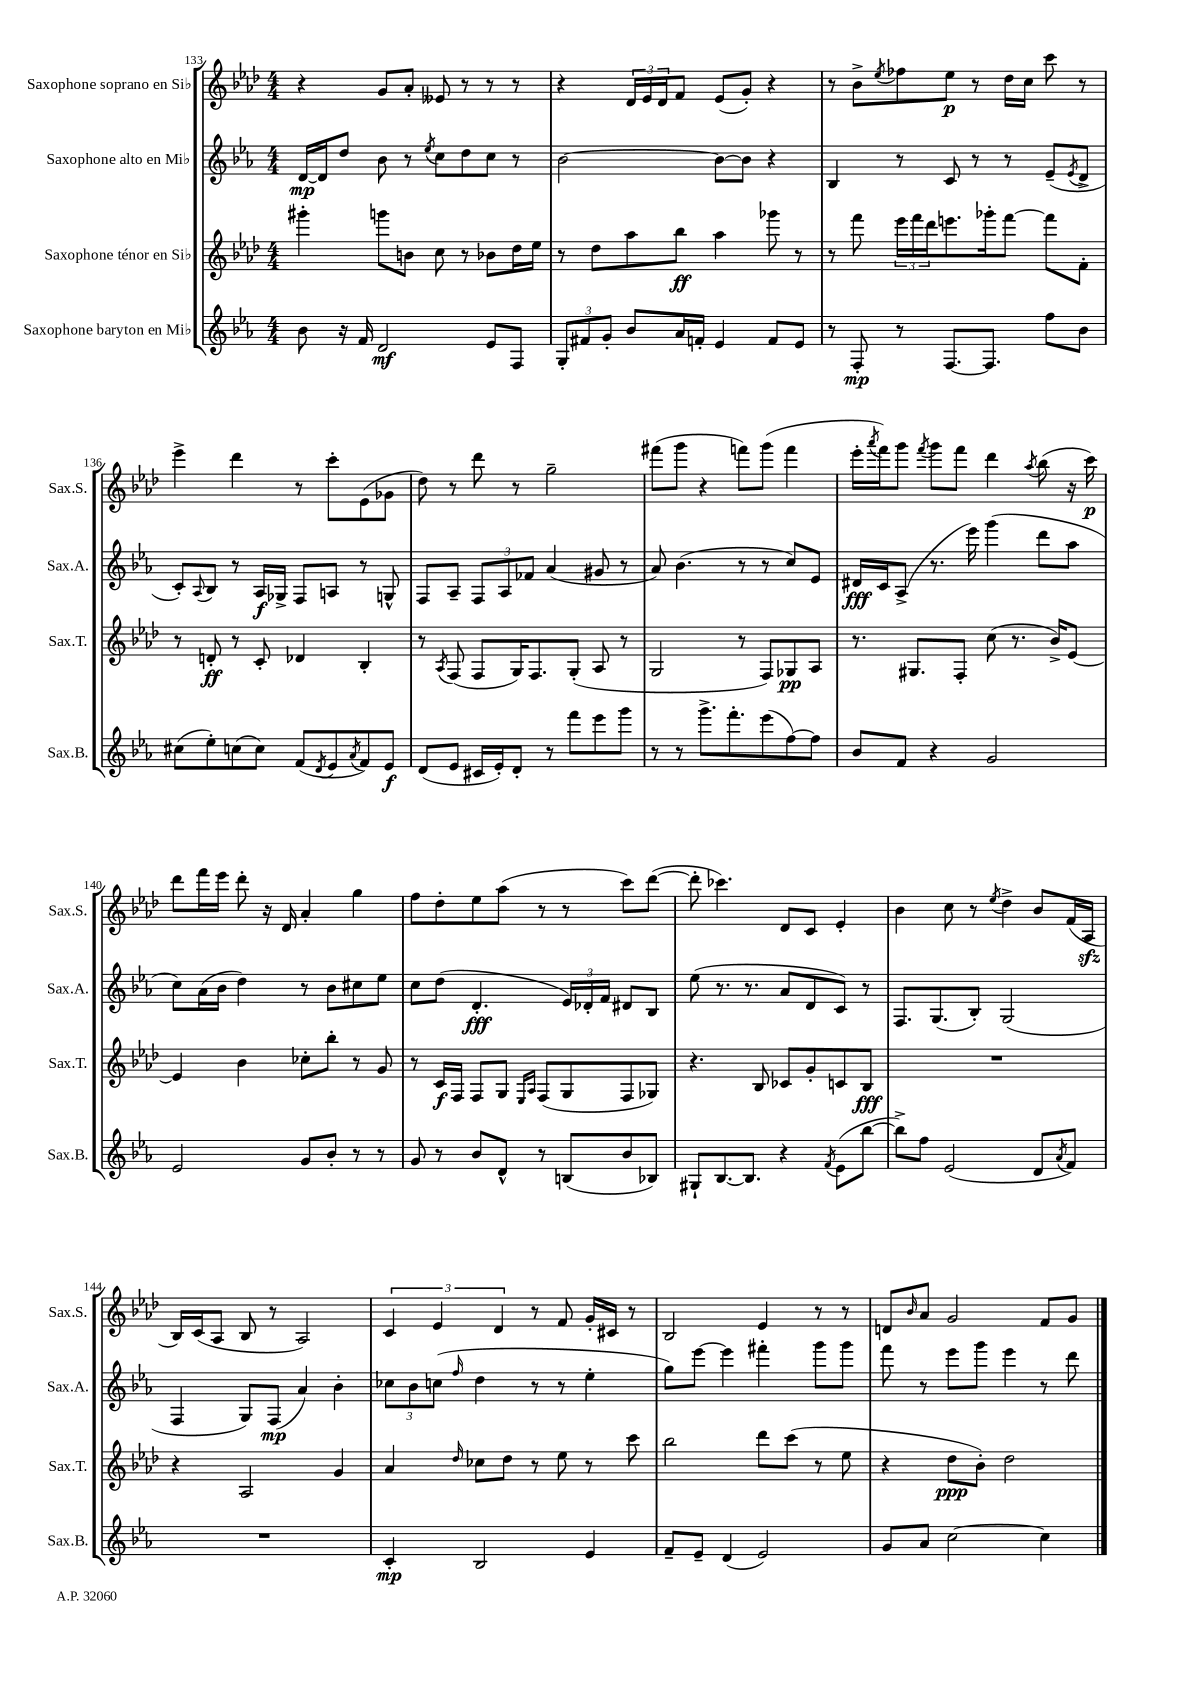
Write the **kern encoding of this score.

**kern	**kern	**kern	**kern
*staff4	*staff3	*staff2	*staff1
*clefG2	*clefG2	*clefG2	*clefG2
*k[b-e-a-]	*k[b-e-a-d-]	*k[b-e-a-]	*k[b-e-a-d-]
*M4/4	*M4/4	*M4/4	*M4/4
8b-	4ggg#'	[16d	4r
.	.	16d]	.
16r	.	8dd	.
16f	.	.	.
2d	8ggg	8b-	8g
.	8b	8r	8a-'
.	.	8qee-	.
.	8cc	8cc	8e--
.	8r	8dd	8r
8e-	8b-	8cc	8r
8F	16dd-	8r	8r
.	16ee-	.	.
=	=	=	=
12G'	8r	[2b-	4r
12f#	.	.	.
.	8dd-	.	.
12g'	.	.	.
8b-	8aa-	.	24d-
.	.	.	24e-
.	.	.	24d-
16a-	8bb-	.	8f
16f'	.	.	.
4e-	4aa-	8b-_	(8e-
.	.	8b-]	8g')
8f	8ggg-	4r	4r
8e-	8r	.	.
=	=	=	=
8r	8r	4B-	8r
8F'	8fff	.	8b-^
.	.	.	8qee-
8r	24eee-	8r	8ff-
.	24fff	.	.
.	24ddd-	.	.
[8.F	8.eee	8c	8ee-
.	.	8r	8r
8.F]	16ggg-'	.	.
.	[8fff	8r	16dd-
.	.	.	16cc
8ff	8fff]	(8e-~	8ccc
.	.	8qe-	.
8b-	8f'	8d^	8r
=	=	=	=
(8cc#	8r	8c')	4eee-^
.	.	8qqA-	.
8ee-')	8d'	8B-	.
(8cc	8r	8r	4ddd-
8cc)	8c'	16A-	.
.	.	16G-^	.
(8f	4d-	8F	8r
8qd	.	.	.
8e-	.	8A	8ccc'
8qa-	.	.	.
8f)	4B-'	8r	(8e-
8e-	.	8G^^	8g-
=	=	=	=
(8d	8r	8F	8dd-)
.	8qA-	.	.
8e-	(8F	8A-~	8r
16c#	8F	12F	8ddd-
16e-')	.	.	.
.	.	12A-	.
8d'	16G)	.	8r
.	.	12f-	.
.	8.F	.	.
8r	.	(4a-	2gg~
8fff	(8G'	.	.
8eee-	8A-	8g#	.
8ggg	8r	8r	.
=	=	=	=
8r	2G	8a-)	(8fff#
8r	.	(4.b-	8ggg
8.ggg^	.	.	4r
8.fff'	.	.	.
.	8r	8r	8fff)
(8eee-	8F)	8r	(8ggg
[8ff)	8G-	8cc)	4fff
8ff]	8A-	8e-	.
=	=	=	=
8b-	8.r	16d#	16eee-'
.	.	.	8qaaa-
.	.	16c	16fff)
8f	.	(8A-^	8ggg
.	8.G#	.	.
.	.	.	8qfff
4r	.	8.r	8ggg
.	8F'	.	8fff
.	.	16eee-)	.
2g	(8cc	(4ggg	4ddd-
.	8.r	.	.
.	.	.	8qaa-
.	.	8ddd	(8bb-
.	16b-^)	.	.
.	[8e-	8aa-	16r
.	.	.	16ccc)
=	=	=	=
2e-	4e-]	8cc)	8ddd-
.	.	(16a-	16fff
.	.	16b-	16eee-
.	4b-	4dd)	8ddd-'
.	.	.	16r
.	.	.	16d-
8g	8cc-'	8r	4a-'
8b-'	8bb-'	8b-	.
8r	8r	8cc#	4gg
8r	8g	8ee-	.
=	=	=	=
8g	8r	8cc	8ff
8r	16c	(8dd	8dd-'
.	16F	.	.
8b-	8F	4.d'	8ee-
8d^^	8G	.	(8aa-
.	16qqE-	.	.
.	16qqA-	.	.
8r	(8F	.	8r
(8B	8G	24e-)	8r
.	.	24d-'	.
.	.	24f	.
8b-	8F	8d#	8ccc)
8B-)	8G-)	8B-	([8ddd-
=	=	=	=
8G#`	4.r	(8ee-	8ddd-']
[8.B-	.	8.r	4.ccc-)
8.B-]	.	8.r	.
.	8B-	.	.
4r	8c-	8a-	8d-
.	8g'	8d	8c
8qf	.	.	.
(8e-	8c	8c)	4e-'
[8bb-	8B-	8r	.
=	=	=	=
8bb-^])	1r	8.F	4b-
8ff	.	.	.
.	.	(8.G	.
(2e-	.	.	8cc
.	.	8B-')	8r
.	.	.	8qee-
.	.	(2G	4dd-^
8d	.	.	8b-
8qa-	.	.	.
8f)	.	.	(16f
.	.	.	16A-
=	=	=	=
1r	4r	4F	16B-)
.	.	.	(16c
.	.	.	8A-
.	2A-	8G)	8B-
.	.	(8F	8r
.	.	4a-)	2A-)
.	4g	4b-'	.
=	=	=	=
4c'	4a-	12cc-	6c
.	.	12b-	.
.	.	(12cc	6e-
.	16qqdd-	16qqff	.
2B-	8cc-	4dd	.
.	.	.	6d-
.	8dd-	.	.
.	8r	8r	8r
.	8ee-	8r	8f
4e-	8r	4ee-'	16g'
.	.	.	16c#
.	8ccc	.	8r
=	=	=	=
8f~	2bb-	8gg)	2B-
8e-~	.	[8eee-	.
(4d	.	4eee-]	.
2e-)	8ddd-	4fff#'	4e-
.	(8ccc	.	.
.	8r	8ggg	8r
.	8ee-	8ggg	8r
=	=	=	=
8g	4r	8fff	8d
.	.	.	16qqb-
8a-	.	8r	8a-
[2cc	8dd-	8eee-	2g
.	8b-')	8ggg	.
.	2dd-	4eee-	.
4cc]	.	8r	8f
.	.	8ddd	8g
==	==	==	==
*-	*-	*-	*-
